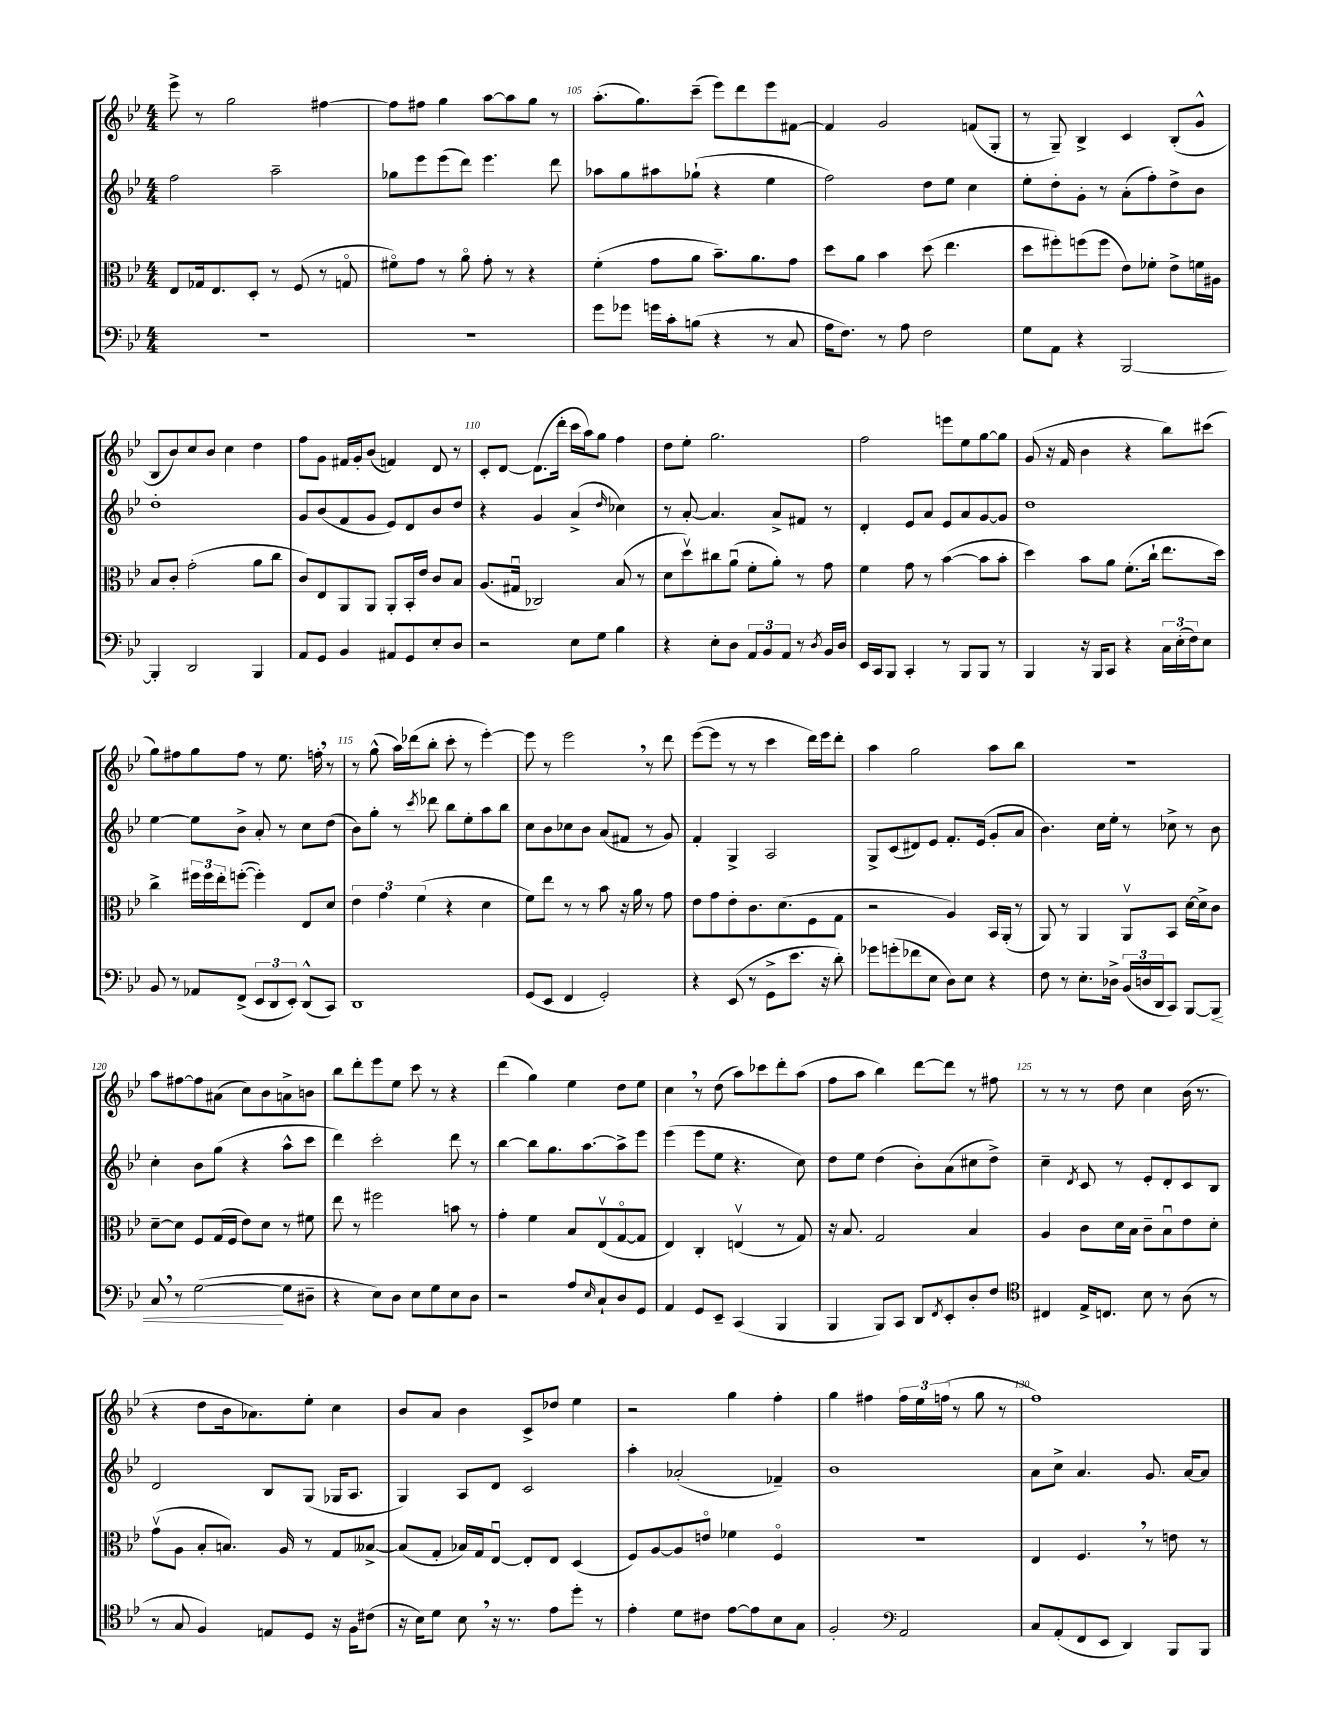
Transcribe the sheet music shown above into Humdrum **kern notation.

**kern	**dynam	**kern	**kern	**kern
*part4	*part4	*part3	*part2	*part1
*staff4	*staff4	*staff3	*staff2	*staff1
*clefF4	*	*clefC3	*clefG2	*clefG2
*k[b-e-]	*	*k[b-e-]	*k[b-e-]	*k[b-e-]
*M4/4	*	*M4/4	*M4/4	*M4/4
=103	=103	=103	=103	=103
1r	.	8E-/L	2ff\	8eee-^\
.	.	16G-X/k	.	8r
.	.	8.E-/	.	.
.	.	.	.	2gg\
.	.	8D'/J	.	.
.	.	8r	2aa~\	.
.	.	(8F/	.	.
.	.	8r	.	[4ff#X\
.	.	8Gn/	.	.
=104	=104	=104	=104	=104
1r	.	8f#X\L)	8gg-X\L	8ff#\L]
.	.	8g\J	8eee-\	8ff#X\J
.	.	8r	(8eee-\	4gg\
.	.	8a\	8ddd\J)	.
.	.	8g'\	4.eee-\	[8aa\L
.	.	8r	.	8aa\]
.	.	4r	.	8gg\J
.	.	.	8ddd\	8r
=105	=105	=105	=105	=105
8g\L	.	(4f'\	8aa-X\L	(8.aa'\L
8g-X\J	.	.	8gg\	.
.	.	.	.	8.gg\)
16gn\LL	.	8g\L	8aa#X\	.
16c'\J	.	.	.	.
(8Bn\J	.	8a\J	(8gg-X`\J	(8ccc~\J
4r	.	8.b-~\L)	4r	8eee-\L)
.	.	.	.	8ddd\
.	.	8.a\	.	.
8r	.	.	4ee-\	8eee-\
8C/	.	8g\J	.	[8f#X\J
=106	=106	=106	=106	=106
16A\KL	.	8dd\L	2ff\)	4f#/]
8.F\J)	.	.	.	.
.	.	8a\J	.	.
8r	.	4b-\	.	2g/
8A\	.	.	.	.
2F\	.	(8dd\	8dd\L	.
.	.	4.ee-\	8ee-\J	.
.	.	.	4cc\	(8fn/L
.	.	.	.	8G'/J
=107	=107	=107	=107	=107
8G\L	.	8dd\L	8ee-'\L	8r
8AA\J	.	8ff#X'\)	8dd'\	8G~/)
4r	.	(8ffn\	8g'\J	4B-^/
.	.	8ff\J	8r	.
[2BBB-/	.	8e-\L)	(8a'\L	4c/
.	.	8f-X'\J	8ff'\)	.
.	.	8e-^\L	8dd^\	(8B-'/L
.	.	16fn\L	8b-\J	8g^^/J
.	.	16A#X\JJ	.	.
!!LO:LB:g=z
=108	=108	=108	=108	=108
4BBB-'/]	.	8B-/L	1dd'	8B-/L
.	.	8c'/J	.	8b-/)
2DD/	.	(2g'\	.	8cc/
.	.	.	.	8b-/J
.	.	.	.	4cc\
4BBB-/	.	8a\L	.	4dd\
.	.	8cc\J	.	.
=109	=109	=109	=109	=109
8AA/L	.	8c/L)	8g/L	8ff\L
8GG/J	.	8E-/	(8b-/	8g\J
4BB-/	.	8AA/	8f/	16f#X/LL
.	.	.	.	16g'/J
.	.	8AA/J	8g/J	(8b-/J
8AA#X/L	.	8AA'/L	8e-/L)	4fn/)
8GG/	.	16BB-'/L	8d/	.
.	.	16e-/JJ	.	.
8E-'/	.	8c/L	8b-/	8d/
8D/J	.	8B-/J	8dd/J	8r
=110	=110	=110	=110	=110
2r	.	(8.A/L	4r	8c'/L
.	.	.	.	[8d/J
.	.	16G#Xu/Jk	.	.
.	.	2C-X/)	4g/	(8.d\L]
.	.	.	.	16ddd'\Jk
8E-\L	.	.	(4a^/	16ccc\LL
.	.	.	.	16aa\J)
8G\J	.	.	.	8gg\J
.	.	.	16qqdd/	.
4B-\	.	(8B-/	4cc-X\)	4ff\
.	.	8r	.	.
=111	=111	=111	=111	=111
4r	.	8d\L	8r	8dd\L
.	.	8ddv\)	[8a'/	8ee-'\J
8E-'\L	.	8cc#X\	4.a/]	2.gg\
8D\J	.	(8au\J	.	.
12AA/L	.	8f'\L	.	.
12BB-/	.	.	.	.
.	.	8a'\J)	8a^/L	.
12AA/J	.	.	.	.
8r	.	8r	8f#X/J	.
8qD/	.	.	.	.
16BB-/LL	.	8g\	8r	.
16D/JJ	.	.	.	.
=112	=112	=112	=112	=112
16EE-/LL	.	4f\	4d'/	2ff\
16CC/J	.	.	.	.
8BBB-/J	.	.	.	.
4CC'/	.	8g\	8e-/L	.
.	.	8r	8a/J	.
8r	.	([4b-\	8e-/L	8eeen\L
8BBB-/L	.	.	8a/	8ee-\
8BBB-/J	.	8b-\L]	[8g/	[8gg\
8r	.	8b-'\J	8g/J]	8gg\J]
=113	=113	=113	=113	=113
4BBB-/	.	4dd\)	1dd	(8g/
.	.	.	.	16r
.	.	.	.	16f/
16r	.	8b-\L	.	4b-\
16BBB-/KL	.	.	.	.
8CC/J	.	8a\J	.	.
4r	.	(8.f'\L	.	4r
.	.	16cc`\Jk	.	.
24C\LL	.	8.ee-\L	.	8bb-\L)
(24E-'\	.	.	.	.
24F\J)	.	.	.	.
8E-\J	.	.	.	(8ccc#X\J
.	.	16dd\Jk)	.	.
!!LO:LB:g=z
=114	=114	=114	=114	=114
8BB-/	.	4cc^\	[4ee-\	8gg\L)
8r	.	.	.	8ff#X\
8AA-X/L	.	24ff#X\LL	8ee-\L]	8gg\
.	.	24ff#\	.	.
.	.	24ee-'\J	.	.
(8FF^/J	.	([8ffn'\J	8b-^\J	8ff#\J
12EE-/L	.	4ff'\])	8a'/	8r
12DD/	.	.	.	.
.	.	.	8r	8.ee-\
12EE-'/J)	.	.	.	.
(8DD^^/L	.	8E-/L	8cc\L	.
.	.	.	.	16ffn',\
8CC/J)	.	8d/J	(8dd\J	8r
=115	=115	=115	=115	=115
1DD	.	6e-\	8b-\L)	8r
.	.	.	8gg'\J	(8gg^^\
.	.	6g\	.	.
.	.	.	8r	16aa\LL)
.	.	.	.	(16ddd-X\J
.	.	(6f\	.	.
.	.	.	8qccc/	.
.	.	.	8ddd-X\	8bb-'\J
.	.	4r	8bb-\L	8ccc'\
.	.	.	8ee-'\	8r
.	.	4d\	8aa\	[4eee-'\)
.	.	.	8bb-\J	.
=116	=116	=116	=116	=116
(8GG/L	.	8f\L)	8cc\L	8eee-\]
8EE-/J	.	8ee-\J	8b-\	8r
4FF/	.	8r	8cc-X\	2eee-,\
.	.	8r	8b-\J	.
2GG'/)	.	8b-\	(8a/L	.
.	.	16r	8f#X/J	.
.	.	16a\	.	.
.	.	8r	8r	8r
.	.	8g\	8g/)	8ddd\
=117	=117	=117	=117	=117
4r	.	8e-\L	4f'/	([8eee-\L
.	.	8g\	.	8eee-\J]
(8EE-/	.	8e-'\	4G^/	8r
8r	.	8.c\	.	8r
8GG^\L	.	.	2A/	4ccc\
.	.	(8.d\	.	.
8.e-\J	.	.	.	.
.	.	8F\	.	16ddd\LL)
16r	.	.	.	16eee-\J
8d'\)	.	8G\J	.	8ddd'\J
=118	=118	=118	=118	=118
8g-X\L	.	2r	8G^/L	4aa\
(8gn'\	.	.	(8c/	.
8f-X\	.	.	8d#X/)	2gg\
8E-\J	.	.	8e-/J	.
8D\L)	.	4A/)	8.f'/L	.
8E-\J	.	.	.	.
.	.	.	(16e-/Jk	.
4r	.	16BB-/LL	8g'/L	8aa\L
.	.	(16AA'/JJ	.	.
.	.	8r	8a/J	8bb-\J
=119	=119	=119	=119	=119
8F\	.	8AA/)	4.b-\)	1r
8r	.	8r	.	.
8.E-'\L	.	4AA/	.	.
.	.	.	16cc\LL	.
16D-X^\Jk	.	.	16ee-'\JJ	.
(24BB-/LL	.	8AAv/L	8r	.
24Dn/	.	.	.	.
24DD/J	.	.	.	.
8CC/J)	.	8BB-/J	8cc-X^\	.
[8BBB-/L	.	[16d\LL	8r	.
.	.	16d^\J]	.	.
!	!LO:HP:b	!	!	!
8BBB-/J]	<	8c\J	8b-\	.
!!LO:LB:g=z
=120	=120	=120	=120	=120
8C,/	.	[8d~\L	4cc'\	8aa\L
8r	.	8d\J]	.	[8ff#X\
([2G\	.	8F/L	8b-\L	8ff#\]
.	.	(16G/L	(8gg\J	(8a#X\J
.	.	16F/JJ	.	.
.	.	8e-\L)	4r	8cc\L)
.	.	8d\J	.	8b-\
8G\L]	[	8r	8aa^^\L	8an^\
8D#X~\J	.	8f#X\	8ccc\J	8bn\J
=121	=121	=121	=121	=121
4r	.	8ee-\	4ddd\)	8bb-\L
.	.	8r	.	8ddd'\
8E-\L)	.	2ff#X\	2ccc'\	8eee-\
8D\J	.	.	.	8ee-\J
8E-\L	.	.	.	8ccc\
8G\	.	.	.	8r
8E-\	.	8bn\	8ddd\	4r
8D\J	.	8r	8r	.
=122	=122	=122	=122	=122
2r	.	4g'\	[4bb-\	(4ddd\
.	.	4f\	8bb-\L]	4gg\)
.	.	.	8.gg\	.
8A/L	.	8B-/L	.	4ee-\
.	.	.	[8.aa\	.
16qqE-/	.	.	.	.
8C`/	.	(8E-v/	.	.
8D/	.	[8G/	8aa^\]	8dd\L
8GG/J	.	8G/J]	8eee-\J	8ee-\J
=123	=123	=123	=123	=123
4AA/	.	4E-/)	(4eee-\	4cc,\
8GG/L	.	4C'/	8eee-\L	8r
8EE-~/J	.	.	8ee-\J	(8dd\
(4CC/	.	(4Env/	4.r	8aa\L)
.	.	.	.	8ccc-X\
4BBB-/	.	8r	.	8ddd'\
.	.	8G/)	8cc\)	(8aa\J
=124	=124	=124	=124	=124
4BBB-/	.	16r	8dd\L	8ff\L
.	.	8.B-/	.	.
.	.	.	8ee-\J	8aa\J
8BBB-/L)	.	2G/	(4dd\	4bb-\)
8CC/J	.	.	.	.
8DD/L	.	.	8b-'\L)	[8ddd\L
8qFF/	.	.	.	.
8EE-'/	.	.	(8a\	8ddd\J]
8D'/	.	4B-/	8cc#X\	8r
8F/J	.	.	8dd^\J)	8ff#X\
=125	=125	=125	=125	=125
*clefC4	*	*	*	*
4C#X/	.	4A/	4cc~\	8r
.	.	.	.	8r
.	.	.	8qd/	.
16E-^/KL	.	8c\L	8c/	8r
8.Cn/J	.	.	.	.
.	.	16d\L	8r	8dd\
.	.	16B-\JJ	.	.
8B-\	.	8c~\L	8e-'/L	4cc\
8r	.	8B-u\	8d'/	.
(8A\	.	8e-\	8c/	(16b-\
.	.	.	.	8.r
8r	.	8d'\J	8B-/J	.
!!LO:LB:g=z
=126	=126	=126	=126	=126
8r	.	(8gv\L	2d/	4r
8G/	.	8A\J	.	.
4F/)	.	8B-'/L	.	8dd\L
.	.	8.Bn/J)	.	16b-\k
.	.	.	.	8.a-X\)
8En/L	.	.	8B-/L	.
.	.	16A/	.	.
8D/J	.	8r	(8G/J	8ee-'\J
16r	.	8G/L	16G-X/KL	4cc\
16F\KL	.	.	8.A/J	.
(8c#X\J	.	[8B--X^/J	.	.
=127	=127	=127	=127	=127
16r	.	(8B--/L]	4G/)	8b-/L
16B-\KL)	.	.	.	.
8d\J	.	8G'/J	.	8a/J
8B-,\	.	16B-X/LL)	8A/L	4b-\
.	.	16G/J	.	.
16r	.	[8E-u/J	8d/J	.
8.r	.	.	.	.
.	.	8E-'/L]	2c/	8c^/L
8e-\L	.	8E-/J	.	8dd-X/J
8dd'\J	.	(4D/	.	4ee-\
8r	.	.	.	.
=128	=128	=128	=128	=128
4e-'\	.	8F/L)	4aa'\	2r
.	.	[8A/	.	.
8d\L	.	8A/]	(2a-X'/	.
8c#X\J	.	8en/J	.	.
[8e-\L	.	4f-X\	.	4gg\
8e-\]	.	.	.	.
8B-\	.	4F/	4f-X~/)	4ff'\
8G\J	.	.	.	.
=129	=129	=129	=129	=129
2F'/	.	1r	1b-	4gg\
.	.	.	.	4ff#X\
*clefF4	*	*	*	*
2AA/	.	.	.	24ff#\LL
.	.	.	.	24ee-\
.	.	.	.	(24ffn\JJ
.	.	.	.	8r
.	.	.	.	8gg\
.	.	.	.	8r
=130	=130	=130	=130	=130
8C/L	.	4E-/	8a\L	1ff)
(8AA'/	.	.	8cc^\J	.
8FF/	.	4.F,/	4.a/	.
8EE-/J	.	.	.	.
4DD/)	.	.	.	.
.	.	8r	8.g/	.
8BBB-/L	.	8en\	.	.
.	.	.	[16a/KL	.
8BBB-/J	.	8r	8a/J]	.
==	==	==	==	==
*-	*-	*-	*-	*-
